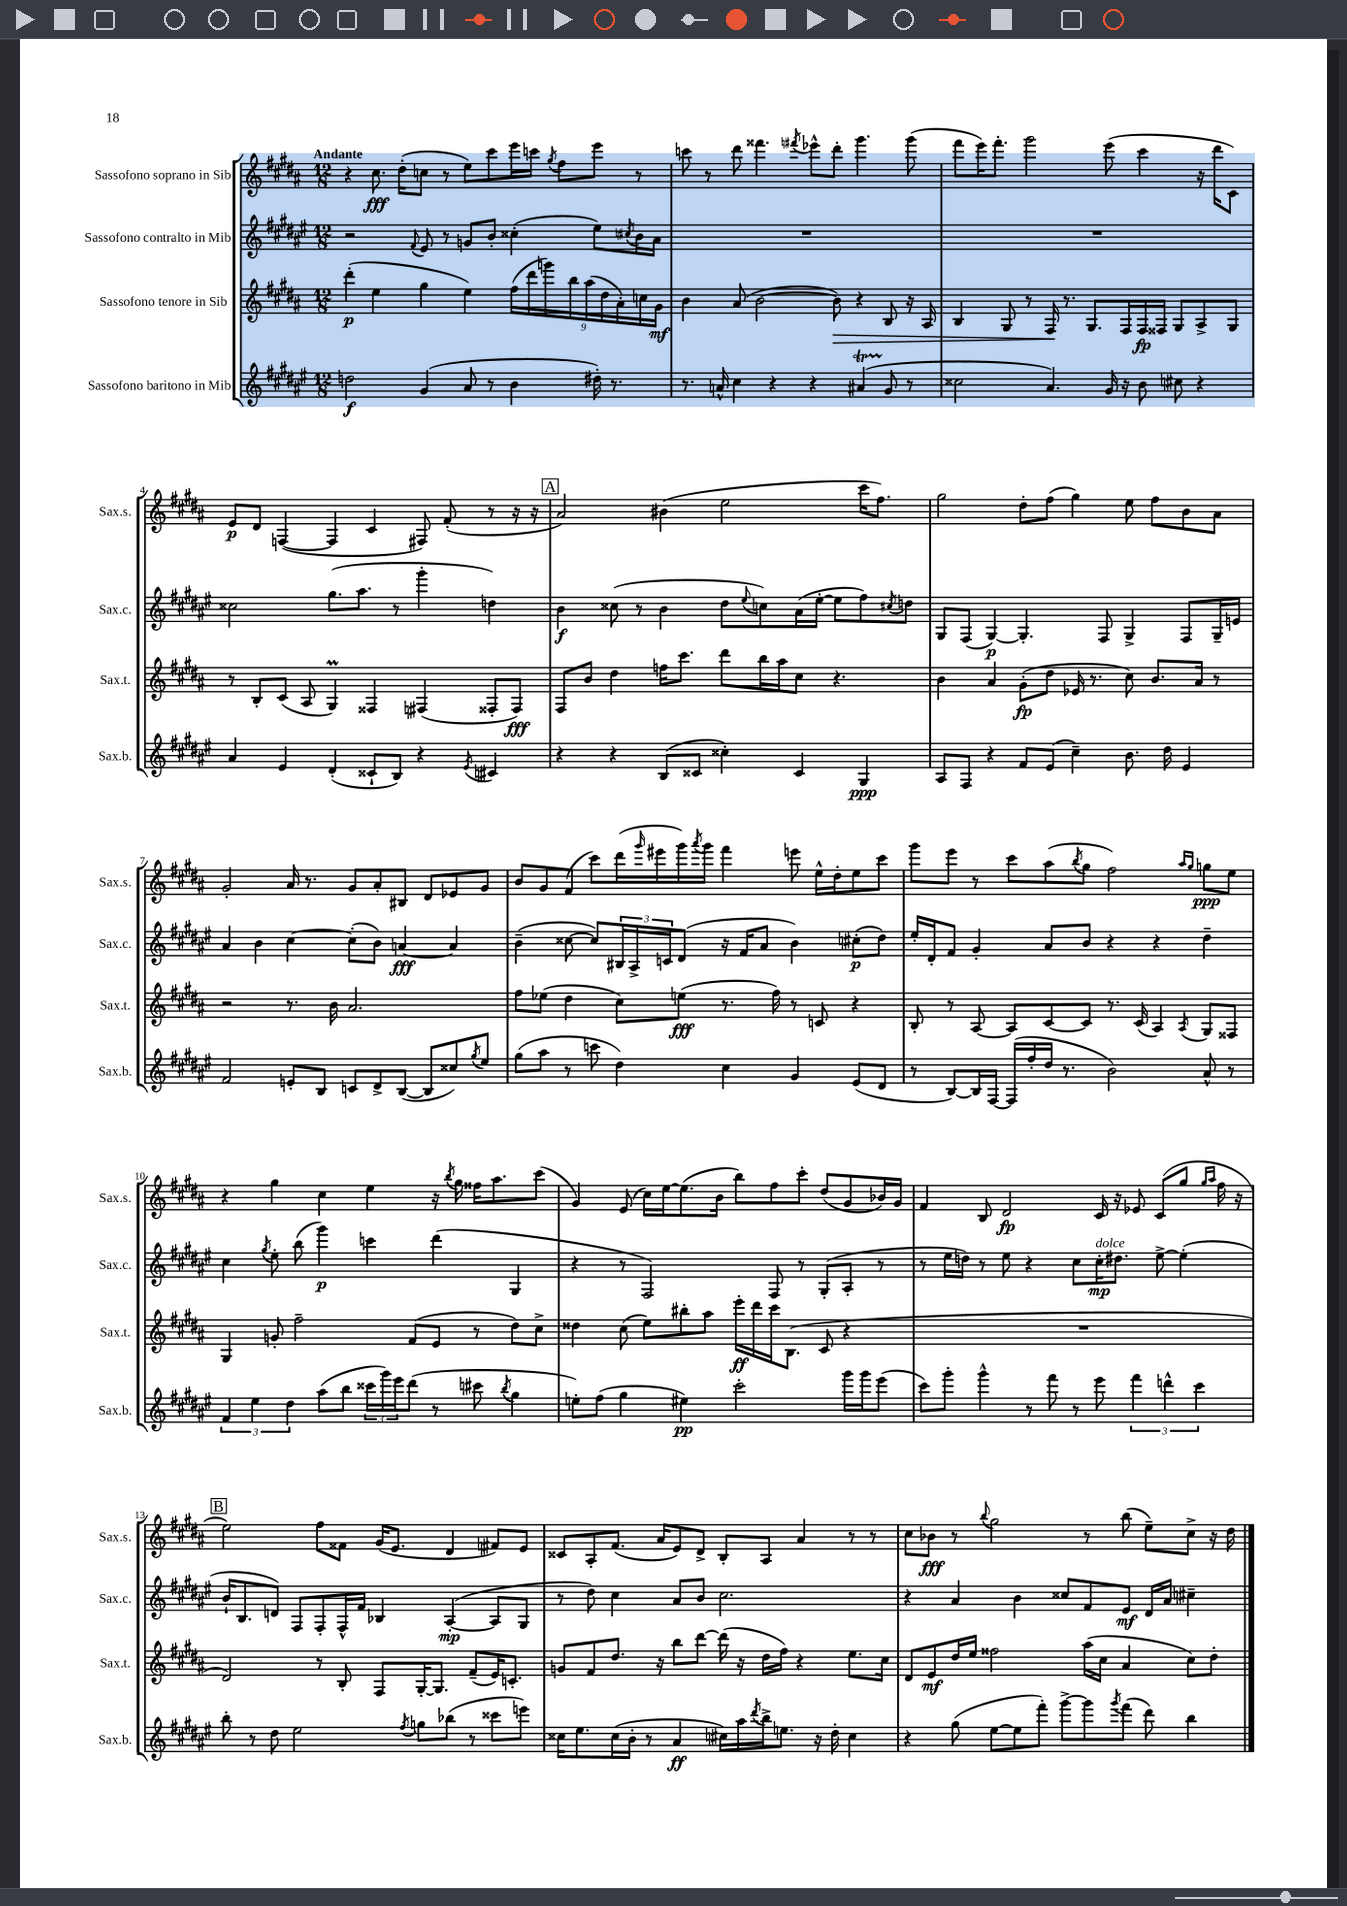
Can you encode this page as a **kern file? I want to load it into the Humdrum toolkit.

**kern	**dynam	**kern	**dynam	**kern	**dynam	**kern	**dynam
*part4	*part4	*part3	*part3	*part2	*part2	*part1	*part1
*staff4	*staff4	*staff3	*staff3	*staff2	*staff2	*staff1	*staff1
*I"Sassofono baritono in Mib	*	*I"Sassofono tenore in Sib	*	*I"Sassofono contralto in Mib	*	*I"Sassofono soprano in Sib	*
*I'Sax.b.	*	*I'Sax.t.	*	*I'Sax.c.	*	*I'Sax.s.	*
*clefG2	*	*clefG2	*	*clefG2	*	*clefG2	*
*k[f#c#g#d#a#e#]	*	*k[f#c#g#d#a#]	*	*k[f#c#g#d#a#e#]	*	*k[f#c#g#d#a#]	*
*M12/8	*	*M12/8	*	*M12/8	*	*M12/8	*
=1	=1	=1	=1	=1	=1	=1	=1
!	!	!	!	!	!	!LO:TX:a:B:t=Andante	!
2ddn\	f	(4ddd#'\	p	2r	.	4r	.
.	.	4ee\	.	.	.	8.cc#\	fff
.	.	.	.	.	.	(16dd#'\KL	.
.	.	.	.	8qqf#/	.	.	.
(4g#/	.	4gg#\	.	8e#/	.	8ccn\J	.
.	.	.	.	8r	.	8r	.
8a#/	.	4ee\)	.	8gn/L	.	8ee\L)	.
8r	.	.	.	8b'/J	.	8ccc#\	.
4b\	.	(18ff#\LL	.	(4cc##X'\	.	16eee\L	.
.	.	18ddd#\	.	.	.	.	.
.	.	.	.	.	.	16cccn\JJ	.
.	.	18gggn\)	.	.	.	.	.
.	.	.	.	.	.	8qgg#/	.
.	.	.	.	.	.	8ff#\L	.
.	.	18bb\	.	.	.	.	.
.	.	(18aa#\	.	.	.	.	.
16dd#X'\)	.	.	.	8ee#\L)	.	8eee\J	.
.	.	18dd#\	.	.	.	.	.
8.r	.	.	.	.	.	.	.
.	.	18a#'\)	.	.	.	.	.
.	.	.	.	8qcc#X/	.	.	.
.	.	.	.	16b\L	.	8r	.
.	.	18ccn\	.	.	.	.	.
.	.	.	.	16a#\JJ	.	.	.
.	.	18g#\JJ	mf	.	.	.	.
=2	=2	=2	=2	=2	=2	=2	=2
8.r	.	4b\	.	1.r	.	8cccn\	.
.	.	.	.	.	.	8r	.
16an^^/	.	.	.	.	.	.	.
4cc#\	.	(8a#/	.	.	.	8ddd#\	.
.	.	[2b\	.	.	.	4.fff##X\	.
4r	.	.	.	.	.	.	.
.	.	.	.	.	.	8qfff#X/	.
4r	.	.	.	.	.	8eee-X^^\L	.
!	!	!	!LO:HP:b	!	!	!	!
.	.	8b\])	>	.	.	8ddd#'\J	.
(4a#Xt/	.	4r	.	.	.	4.ggg#\	.
8g#/	.	8B/	.	.	.	.	.
8r	.	16r	.	.	.	(8ggg#\	.
.	.	16A#/	.	.	.	.	.
=3	=3	=3	=3	=3	=3	=3	=3
2cc##X\	.	4B/	.	1.r	.	8fff#\L	.
.	.	.	.	.	.	16eee\K)	.
.	.	.	.	.	.	8.fff#'\J	.
.	.	8G#/	.	.	.	.	.
.	.	8r	.	.	.	2ggg#\	.
4.a#/)	.	16F#/	.	.	.	.	.
.	.	8.r	]	.	.	.	.
.	.	8.G#/L	.	.	.	.	.
16g#/	.	.	.	.	.	(8eee\	.
16r	.	16F#/L	.	.	.	.	.
8b\	.	16F#/	fp	.	.	4ccc#\	.
.	.	16F##X/JJ	.	.	.	.	.
8cc#X\	.	8G#/L	.	.	.	.	.
4r	.	8A#^/	.	.	.	16r	.
.	.	.	.	.	.	16ddd#\KL	.
.	.	8G#/J	.	.	.	8c#\J)	.
!!LO:LB:g=z
=4	=4	=4	=4	=4	=4	=4	=4
4a#/	.	8r	.	2cc##X\	.	8e/L	p
.	.	8B'/L	.	.	.	8d#/J	.
4e#/	.	(8c#/J	.	.	.	([4Fn/	.
.	.	8A#/	.	.	.	.	.
(4d#'/	.	4G#M/)	.	(8.gg#\L	.	4F/]	.
.	.	.	.	8.aa#\J	.	.	.
8c##X`/L	.	4F##X/	.	.	.	4c#/	.
8B/J)	.	.	.	8r	.	.	.
4r	.	(4F#X/	.	4ggg#'\	.	8F#X/)	.
.	.	.	.	.	.	(8f#'/	.
8qe#/	.	.	.	.	.	.	.
4c#X/	.	8F##X'/L	.	4ddn\)	.	8r	.
.	.	8F##/J)	fff	.	.	16r	.
.	.	.	.	.	.	16r	.
!!LO:REH:place=s1:t=A
=5	=5	=5	=5	=5	=5	=5	=5
4r	.	8F#/L	.	4b\	f	2a#/)	.
.	.	8b/J	.	.	.	.	.
4r	.	4dd#\	.	(8cc##X\	.	.	.
.	.	.	.	8r	.	.	.
(8B/L	.	16ffn\KL	.	4b\	.	(4b#X\	.
.	.	8.ccc#\J	.	.	.	.	.
8c##X/J	.	.	.	.	.	.	.
4cc##X'\)	.	8ddd#\L	.	8dd#\L	.	2ee\	.
.	.	.	.	8qqee#/	.	.	.
.	.	16bb\L	.	8ccn\)	.	.	.
.	.	16aa#\J	.	.	.	.	.
4c##/	.	8cc#\J	.	(16a#\L	.	.	.
.	.	.	.	[16ee#'\JJ	.	.	.
.	.	4.r	.	8ee#\L]	.	.	.
4G#/	ppp	.	.	8ff#\)	.	16ccc#\KL	.
.	.	.	.	.	.	8.ff#\J)	.
.	.	.	.	8qcc#X/	.	.	.
.	.	.	.	8ddn\J	.	.	.
=6	=6	=6	=6	=6	=6	=6	=6
8A#/L	.	4b\	.	8G#/L	.	2gg#\	.
8F#/J	.	.	.	(8F#/J	.	.	.
4r	.	4a#/	.	[4G#/)	p	.	.
8f#/L	.	(8g#'\L	fp	4.G#'/]	.	8dd#'\L	.
(8e#/J	.	8dd#\J	.	.	.	(8ff#\J	.
4cc#~\)	.	16e-X/	.	.	.	4gg#\)	.
.	.	8.r	.	.	.	.	.
.	.	.	.	8F#/	.	.	.
8.b\	.	8cc#\)	.	4G#^/	.	8ee\	.
.	.	8.b/L	.	.	.	8ff#\L	.
16dd#\	.	.	.	.	.	.	.
4e#/	.	.	.	8F#/L	.	8b\	.
.	.	16a#/Jk	.	.	.	.	.
.	.	8r	.	16G#~/L	.	8a#\J	.
.	.	.	.	16en/JJ	.	.	.
!!LO:LB:g=z
=7	=7	=7	=7	=7	=7	=7	=7
2f#/	.	2r	.	4a#/	.	2g#'/	.
.	.	.	.	4b\	.	.	.
8en'/L	.	8.r	.	[4cc#\	.	16a#/	.
.	.	.	.	.	.	8.r	.
8B/J	.	.	.	.	.	.	.
.	.	16b\	.	.	.	.	.
8cn/L	.	2.a#/	.	(8cc#'\L]	.	8g#/L	.
8d#^/	.	.	.	8b\J)	.	8a#'/	.
([8B/J	.	.	.	[4an/	fff	8B#X/J	.
8B/L]	.	.	.	.	.	8d#/L	.
8cc##X/)	.	.	.	4a/]	.	8e-X/	.
8qgg#/	.	.	.	.	.	.	.
8ee#/J	.	.	.	.	.	8g#/J	.
=8	=8	=8	=8	=8	=8	=8	=8
(8gg#\L	.	8ff#\L	.	(4b~\	.	8b/L	.
8aa#\J	.	(8ee-X\J	.	.	.	8g#/	.
8r	.	4dd#\	.	[8cc##X\	.	(8f#/J	.
8cccn\	.	.	.	8cc##/L])	.	8ccc#\L)	.
4dd#\)	.	8cc#\L)	.	24B#X/L	.	(16ddd#\L	.
.	.	.	.	24A#^/	.	.	.
.	.	.	.	.	.	16qqggg#/	.
.	.	.	.	.	.	16eee#X\	.
.	.	.	.	24cn/J	.	.	.
.	.	(8een\J	fff	(8d#/J	.	16ggg#\)	.
.	.	.	.	.	.	8qaaa#/	.
.	.	.	.	.	.	16ggg#\JJ	.
4cc#\	.	8.r	.	16r	.	4fff#\	.
.	.	.	.	16f#/KL	.	.	.
.	.	.	.	8a#/J	.	.	.
.	.	16ff#\)	.	.	.	.	.
4g#/	.	8r	.	4b\)	.	8eeen\	.
.	.	8cn/	.	.	.	16ee^^\LL	.
.	.	.	.	.	.	16dd#'\J	.
(8e#/L	.	4r	.	(8cc#X'\L	p	8ee\	.
8d#/J	.	.	.	8dd#\J)	.	8ccc#\J	.
=9	=9	=9	=9	=9	=9	=9	=9
8r	.	8B'/	.	16ee#'/LL	.	8ggg#\L	.
.	.	.	.	16d#'/J	.	.	.
[8B/L)	.	8r	.	8f#/J	.	8eee\J	.
16B/L]	.	[8A#/	.	4g#'/	.	8r	.
[16F#/JJ	.	.	.	.	.	.	.
(16F#/LL]	.	8A#/L]	.	.	.	8ccc#\L	.
16ff#'/	.	.	.	.	.	.	.
16dd#/JJ	.	[8c#/	.	8a#/L	.	(8aa#\	.
8.r	.	.	.	.	.	.	.
.	.	.	.	.	.	8qbb/	.
.	.	8c#/J]	.	8b/J	.	8gg#\J	.
2b\)	.	8.r	.	4r	.	2ff#\)	.
.	.	(16c#/	.	.	.	.	.
.	.	4A#/)	.	4r	.	.	.
.	.	.	.	.	.	16qqaa#/LL	.
.	.	8qA#/	.	.	.	16qqgg#/JJ	.
8a#^^/	.	8G#/L	.	4dd#~\	.	8ggn\L	ppp
8r	.	8F##X/J	.	.	.	8ee\J	.
!!LO:LB:g=z
=10	=10	=10	=10	=10	=10	=10	=10
6f#/	.	4G#/	.	4cc#\	.	4r	.
6ee#\	.	.	.	.	.	.	.
.	.	.	.	8qgg#/	.	.	.
.	.	8gn'/	.	8ee#'\	.	4gg#\	.
6dd#\	.	.	.	.	.	.	.
.	.	2ff#~\	.	(8bb\	.	.	.
(8aa#\L	.	.	.	4ggg#\)	p	4cc#\	.
8bb\J	.	.	.	.	.	.	.
24ccc##X\LL	.	.	.	4cccn\	.	4ee\	.
24ggg#\)	.	.	.	.	.	.	.
24eee#\J	.	.	.	.	.	.	.
(8ddd#\J	.	(8f#/L	.	.	.	.	.
8r	.	8e/J	.	(4ddd#\	.	16r	.
.	.	.	.	.	.	8qbb/	.
.	.	.	.	.	.	16gg#\	.
8ccc#X\	.	8r	.	.	.	16ff##X\KL	.
.	.	.	.	.	.	8.aa#\	.
8qbb/	.	.	.	.	.	.	.
4gg#\	.	8dd#\L)	.	4G#/	.	.	.
.	.	8cc#^\J	.	.	.	(8ccc#\J	.
=11	=11	=11	=11	=11	=11	=11	=11
8een'\L)	.	4dd##X\	.	4r	.	4g#/)	.
(8ff#\J	.	.	.	.	.	.	.
4gg#\	.	(8cc#\	.	8r	.	(8e/	.
.	.	8ee\L)	.	2F#/)	.	16cc#\LL)	.
.	.	.	.	.	.	[16ee\J	.
4ee#X\)	pp	8bb#X'\	.	.	.	(8.ee\]	.
.	.	8aa#\J	.	.	.	.	.
.	.	.	.	.	.	16b\Jk	.
2ccc#'\	.	16eee'\LL	ff	.	.	8bb\L)	.
.	.	16ddd#\	.	.	.	.	.
.	.	16ccc#\J	.	8F#/	.	8ff#\	.
.	.	(8.B\J	.	.	.	.	.
.	.	.	.	8r	.	8ccc#'\J	.
.	.	8c#/	.	(8G#'/L	.	(8dd#/L	.
16ggg#\LL	.	4r	.	8A#'/J	.	8g#/	.
16ggg#\J	.	.	.	.	.	.	.
(8eee#\J	.	.	.	8r	.	16b-X/L)	.
.	.	.	.	.	.	16g#/JJ	.
=12	=12	=12	=12	=12	=12	=12	=12
8ccc#\L)	.	1.r	.	8r	.	4f#/	.
8ggg#'\J	.	.	.	16ee#\LL	.	.	.
.	.	.	.	16ddn\JJ)	.	.	.
4ggg#^^\	.	.	.	8r	.	8B/	.
.	.	.	.	8ee#\	.	2d#/	fp
8r	.	.	.	4r	.	.	.
8fff#\	.	.	.	.	.	.	.
8r	.	.	.	8cc#\L	.	.	.
!	!	!	!	!LO:TX:a:i:t=dolce	!	!	!
8eee#\	.	.	.	16cc#'\K	mp	16c#/	.
.	.	.	.	8.dd#X\J	.	16r	.
6fff#\	.	.	.	.	.	8e-X/	.
.	.	.	.	[8ee#^\	.	(8c#/L	.
6dddn^^\	.	.	.	.	.	.	.
.	.	.	.	(4ee#'\]	.	8gg#/J	.
6ccc#\	.	.	.	.	.	.	.
.	.	.	.	.	.	16qqgg#/LL	.
.	.	.	.	.	.	16qqaa#/JJ	.
.	.	.	.	.	.	16ff#\	.
.	.	.	.	.	.	16r	.
!!LO:LB:g=z
!!LO:REH:place=s1:t=B
=13	=13	=13	=13	=13	=13	=13	=13
8bb'\	.	2d#/)	.	16b`/KL	.	2ee\)	.
.	.	.	.	8.B/	.	.	.
8r	.	.	.	.	.	.	.
8dd#\	.	.	.	8dn/J)	.	.	.
2ee#\	.	.	.	8F#/L	.	.	.
.	.	8r	.	8F#'/	.	8ff#\L	.
.	.	8B'/	.	16F#^^/L	.	8f##X\J	.
.	.	.	.	16f#/JJ	.	.	.
.	.	8F#/L	.	4B-X/	.	(16g#/KL	.
.	.	.	.	.	.	8.e/J	.
8qff#/	.	.	.	.	.	.	.
8ggn\L	.	[16G#'/K	.	.	.	.	.
.	.	8.G#/J]	.	.	.	.	.
(8bb-X\J	.	.	.	([4A#'/	mp	4d#/	.
8r	.	(8f#~/L	.	.	.	.	.
8ccc##X\L	.	16e/K)	.	8A#/L]	.	8f#X/L)	.
.	.	8.cn'/J	.	.	.	.	.
8eeen\J)	.	.	.	8G#/J	.	8e/J	.
=14	=14	=14	=14	=14	=14	=14	=14
16cc##X\KL	.	8gn/L	.	8r	.	8c##X/L	.
8.ee#\	.	.	.	.	.	.	.
.	.	8f#/	.	8dd#\)	.	8A#'/	.
(16cc##\L	.	8.dd#/J	.	4cc#\	.	(8.f#/J	.
16b'\JJ	.	.	.	.	.	.	.
8r	.	.	.	.	.	.	.
.	.	16r	.	.	.	16a#/KL	.
4a#/	ff	8bb\L	.	8a#/L	.	8e/)	.
.	.	[8ddd#\J	.	8b/J	.	8d#^/J	.
16cc#X\LL)	.	(16ddd#\]	.	2.cc#\	.	8B'/L	.
16aa#\	.	16r	.	.	.	.	.
8qddd#/	.	.	.	.	.	.	.
16bb^\J	.	16dd#\LL	.	.	.	8A#/J	.
8.een\J	.	16ff#\JJ)	.	.	.	.	.
.	.	4r	.	.	.	4a#/	.
16r	.	.	.	.	.	.	.
16dd#'\	.	.	.	.	.	.	.
4cc#\	.	8.ee\L	.	.	.	8r	.
.	.	.	.	.	.	8r	.
.	.	16cc#\Jk	.	.	.	.	.
=15	=15	=15	=15	=15	=15	=15	=15
4r	.	8d#/L	.	4r	.	8cc#\L	.
.	.	8e/	mf	.	.	8b-X\J	fff
(8gg#\	.	16dd#/L	.	4a#/	.	8r	.
.	.	16ee/JJ	.	.	.	.	.
.	.	.	.	.	.	8qqbb/	.
[8ee#\L	.	2ff##X\	.	.	.	2gg#\	.
8ee#\]	.	.	.	4b\	.	.	.
8fff#'\J)	.	.	.	.	.	.	.
[8ggg#^\L	.	.	.	8cc##X/L	.	.	.
8ggg#\]	.	(16aa#\LL	.	8f#/	.	8r	.
.	.	16cc#\JJ	.	.	.	.	.
8qggg#/	.	.	.	.	.	.	.
(8fff#\J	.	4a#/	.	8e#/J	mf	(8bb\	.
8ddd#\)	.	.	.	16d#/LL	.	8ee~\L)	.
.	.	.	.	16a#/JJ	.	.	.
4bb\	.	8cc#\L)	.	4cc#X~\	.	8cc#^\J	.
.	.	8dd#'\J	.	.	.	16r	.
.	.	.	.	.	.	16dd#\	.
==	==	==	==	==	==	==	==
*-	*-	*-	*-	*-	*-	*-	*-
